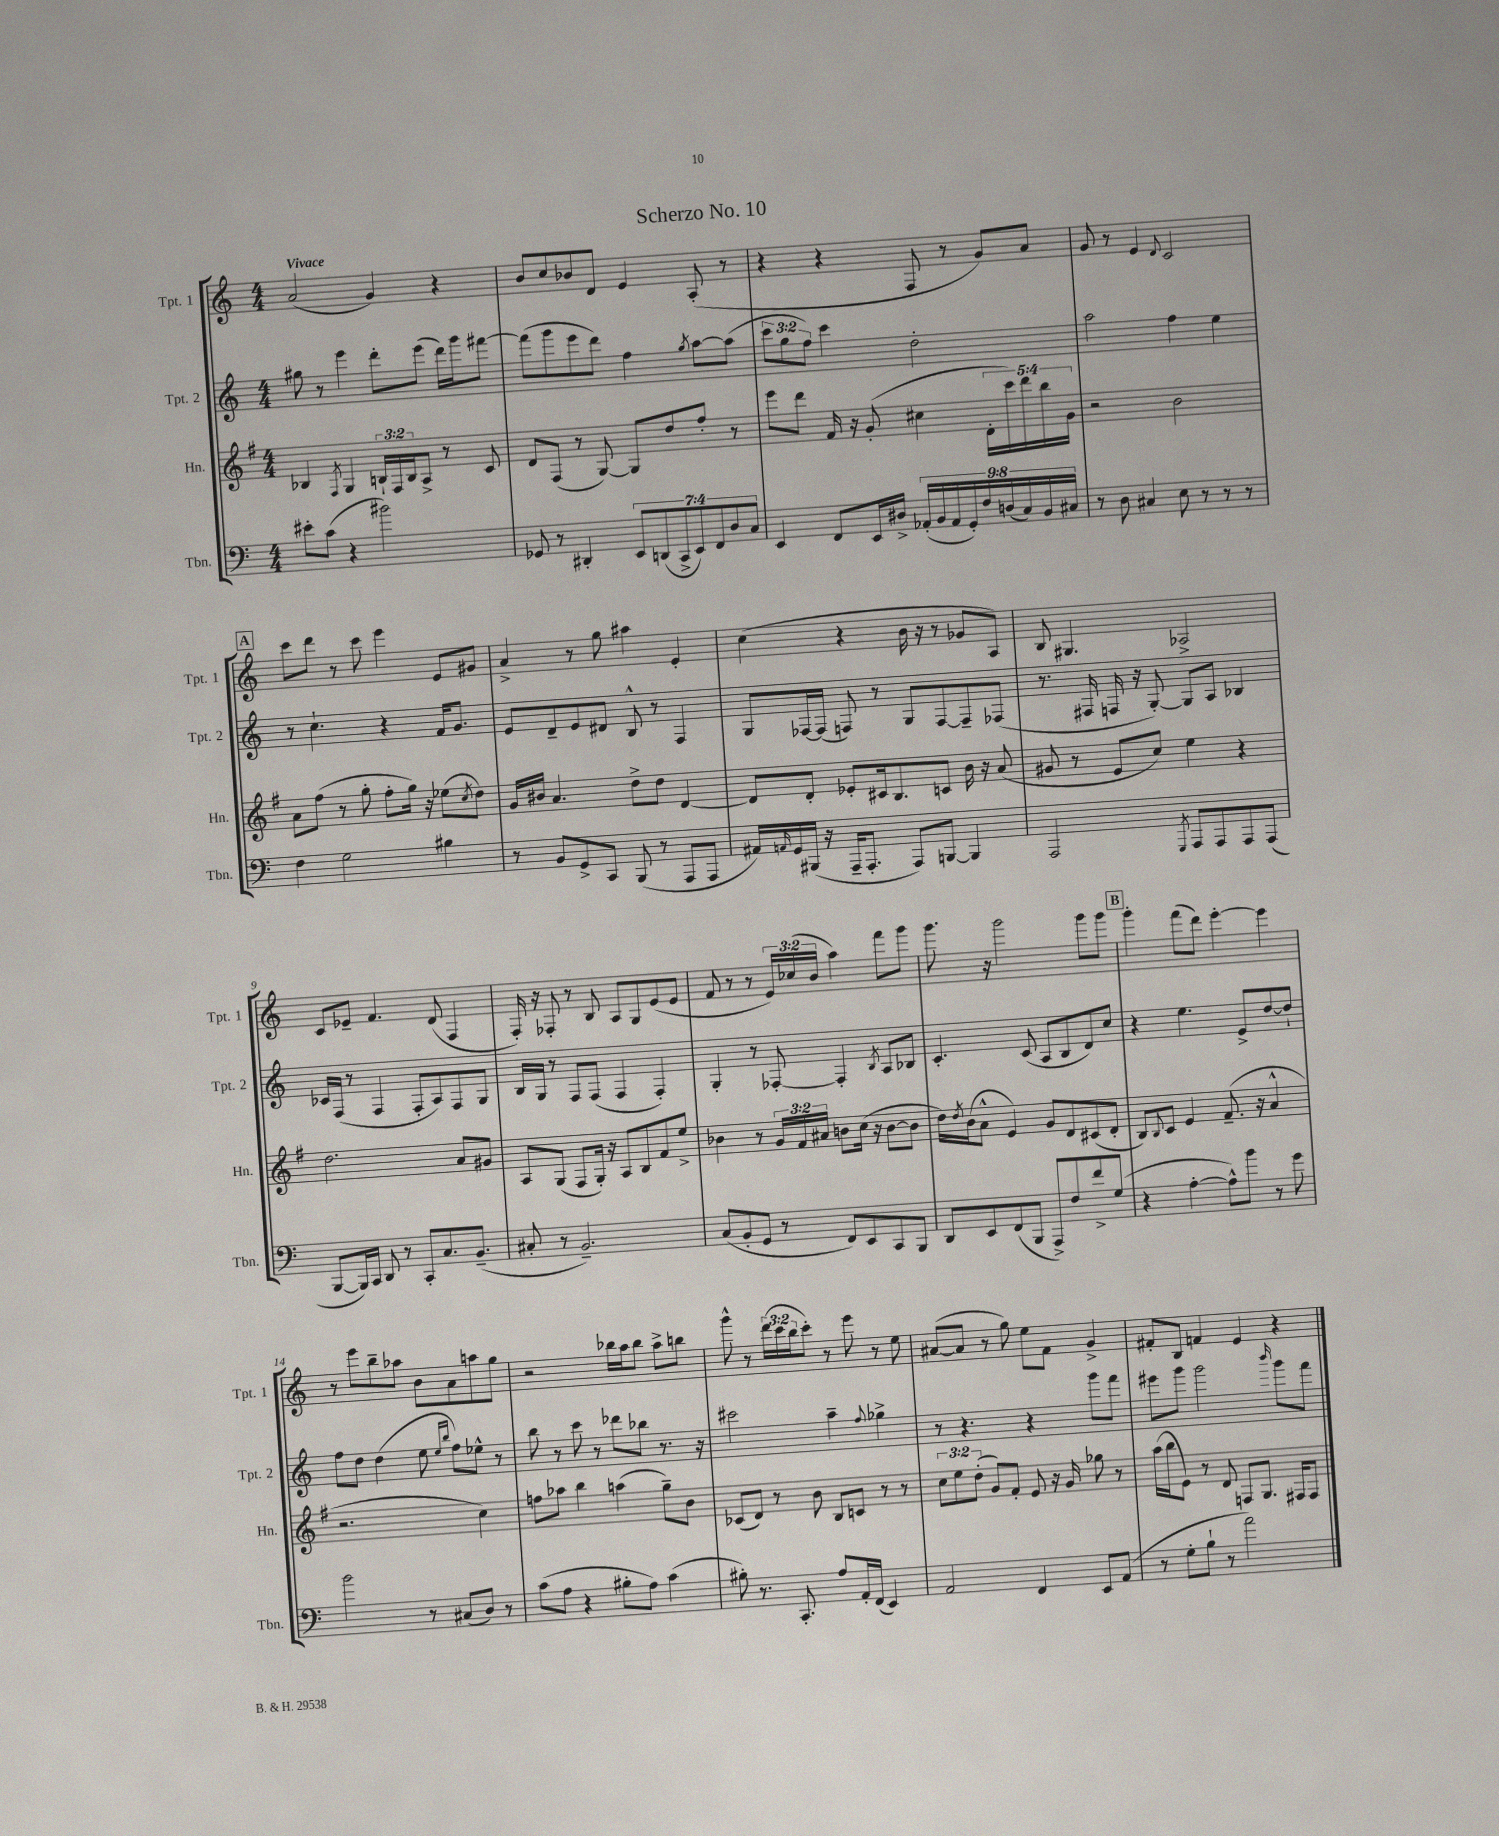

**kern	**kern	**kern	**kern
*staff4	*staff3	*staff2	*staff1
*clefF4	*clefG2	*clefG2	*clefG2
*k[]	*k[f#]	*k[]	*k[]
*M4/4	*M4/4	*M4/4	*M4/4
8e#'	4B-	8gg#	(2a
(8c	.	8r	.
.	8qF#	.	.
4r	4G	4eee	.
2b#)	24B`	8ddd'	4g)
.	24F#	.	.
.	24B	.	.
.	8A^	(8eee	.
.	8r	16ddd)	4r
.	.	16ggg	.
.	8c	[8fff#	.
=	=	=	=
8GG-	8d	(8fff#]	8b
8r	(8F#	8ggg	8cc
4DD#'	8r	8eee	8b-
.	[8G)	8ddd)	8d
14EE	8G]	4ff	4e
(14DD	.	.	.
.	8dd	.	.
14CC^	.	.	.
14EE)	.	.	.
.	.	8qgg	.
.	8ff#'	[8aa	(8A'
14FF	.	.	.
14D	.	.	.
.	8r	(8aa]	8r
14C	.	.	.
=	=	=	=
4EE	8eee	12ccc	4r
.	.	12gg	.
.	8ddd	.	.
.	.	12ff)	.
8FF	16f#	4ccc	4r
.	16r	.	.
16EE	(8g'	.	.
16D#^	.	.	.
(18AA-'	4cc#	2dd'	8F
18BB	.	.	.
18AA-	.	.	.
.	.	.	8r
18GG')	.	.	.
18F	.	.	.
.	20d'	.	8g)
(18D	.	.	.
.	20ccc)	.	.
18C)	.	.	.
.	20ddd	.	.
.	.	.	8a
18BB	.	.	.
.	20bb	.	.
18C#	.	.	.
.	20g	.	.
=	=	=	=
8r	2r	2aa	8g
8D	.	.	8r
4C#	.	.	4e
.	.	.	8qqd
8E	2b	4ff	2c
8r	.	.	.
8r	.	4ee	.
8r	.	.	.
=	=	=	=
4F	8a	8r	8ccc
.	(8ff#	4.cc`	8ddd
2G	8r	.	8r
.	8gg'	.	8ccc
.	8ff#'	4r	4eee
.	16gg)	.	.
.	16r	.	.
4B#	(8ee-	16f	8e
.	.	8.g	.
.	8qcc	.	.
.	8dd)	.	8g#
=	=	=	=
8r	16g	8e	4a^
.	16b#	.	.
8BB	4.a	8d~	.
8GG^	.	8e	8r
8CC	.	8d#	8gg
(8BBB	8dd^	8B^^	4aa#
8r	8dd	8r	.
8AAA	[4d	4F	4e'
8AAA	.	.	.
=	=	=	=
16AA#)	8d]	8G	(4cc
16qqAA	.	.	.
16GG	.	.	.
(16BBB#	8d'	[16F-	.
16r	.	(16F-]	.
16AAA~	8e-'	8F)	4r
8.AAA'	.	.	.
.	16c#	8r	.
.	8.B	.	.
8AAA)	.	8G	16b
.	.	.	16r
[8BBB	8c	[8F	8r
4BBB]	16b	8F~]	8g-
.	16r	.	.
.	(8a	(8F-	8A)
=	=	=	=
2AAA	8g#	8.r	8B
.	8r	.	4.G#
.	.	16F#	.
.	8e	16F	.
.	.	16r	.
.	8cc)	[8G')	.
8qGGG	.	.	.
8AAA	4ee	8G]	2A-^
8AAA	.	8A	.
8AAA	4r	4B-	.
(8AAA	.	.	.
=	=	=	=
[8BBB	2.dd	16c-	8c
.	.	(16F	.
16BBB])	.	8r	8e-~
16CC	.	.	.
8DD	.	4F	4.f
8r	.	.	.
8CC'	.	8F'	.
8.C	.	8A)	(8d
.	8a	8F	4F
(8.BB~	.	.	.
.	8g#	8G	.
=	=	=	=
8C#'	8A	16B	16F')
.	.	16G	16r
8r	(8G	8r	8F-'
2.BB~)	8F#	8F	8r
.	16G')	(8F	8B
.	16r	.	.
.	8A	4F	8A
.	8B	.	8G
.	8f#	4F')	(8e
.	8ee^	.	8e
=	=	=	=
(8C	4b-	4G'	8f
8BB'	.	.	8r
8GG	8r	8r	8r
8r	24g	[8F-'	24e)
.	24f#	.	(24cc-
.	24a#	.	24b
8FF)	8b	4F-']	4aa)
8EE	(16cc	.	.
.	16r	.	.
.	.	8qB	.
8CC	[8b	8A	8fff
8BBB	8b]	8B-	8ggg
=	=	=	=
8DD	16dd)	4.c'	8.ggg
.	8qdd	.	.
.	(16b	.	.
8EE	8a^^	.	.
.	.	.	16r
(8FF	4e)	.	2ggg
8BBB	.	(8c	.
8AAA^)	8g	8A	.
8F	8d	8B	.
8f^	(8c#	8d)	8ggg
(8G	8d'	8cc	8ggg
=	=	=	=
4r	8B)	4r	4ggg'
.	8qqB	.	.
.	8c	.	.
[4A'	4e	4.ee	(8fff
.	.	.	8ddd)
8A^^])	(8.f#~	.	[4eee'
8b	.	8e^	.
.	16r	.	.
8r	4a^^	[8dd	4eee]
8g	.	8dd`]	.
=	=	=	=
2b	2.r	8ff	8r
.	.	8dd	8eee
.	.	(4dd	8bb~
.	.	.	8aa-
8r	.	8ee	8b
.	.	16qqee	.
.	.	16qqbb	.
(8C#	.	8ff)	8a
8D)	4cc)	8ee-^^	8aa
8r	.	8r	8gg
=	=	=	=
(8c	8ff	8bb	2r
8A	8aa-	8r	.
4r	4bb	8ccc	.
.	.	8r	.
8B#'	(4aa	8ddd-	16bb-
.	.	.	16aa
8A)	.	8bb-	8bb-
(4c	8gg~)	8.r	8aa^
.	8b	.	8bb
.	.	16r	.
=	=	=	=
8B#')	(8c-	2ccc#	8ggg^^
8.r	8d)	.	8r
.	8r	.	(24ddd
.	.	.	24ccc
8.CC'	.	.	.
.	.	.	24bb
.	8b	.	8ccc')
8A	8B	4aa~	8r
16AA'	8c	.	8eee
(16FF	.	.	.
.	.	8qqff	.
4EE)	8r	4gg-^	8r
.	8r	.	8ee
=	=	=	=
2AA	12cc	8r	([8a#
.	12ee	.	.
.	.	4.r	8a#]
.	(12dd'	.	.
.	8g)	.	8r
.	8f#'	.	8gg)
4FF	8e	4r	8ee
.	16r	.	8f
.	16g	.	.
8EE	8gg-	8ggg	4g^
(8AA	8r	8fff	.
=	=	=	=
8r	(16aa	8eee#	8f#'
.	16bb	.	.
8G'	8e)	8ggg	8B
8B`	8r	2ggg	4f
8r	8d	.	.
2a)	8F	.	4e
.	8.G	.	.
.	.	16qqbbb	.
.	.	8ggg	4r
.	16F#	.	.
.	8F#	8fff	.
==	==	==	==
*-	*-	*-	*-
